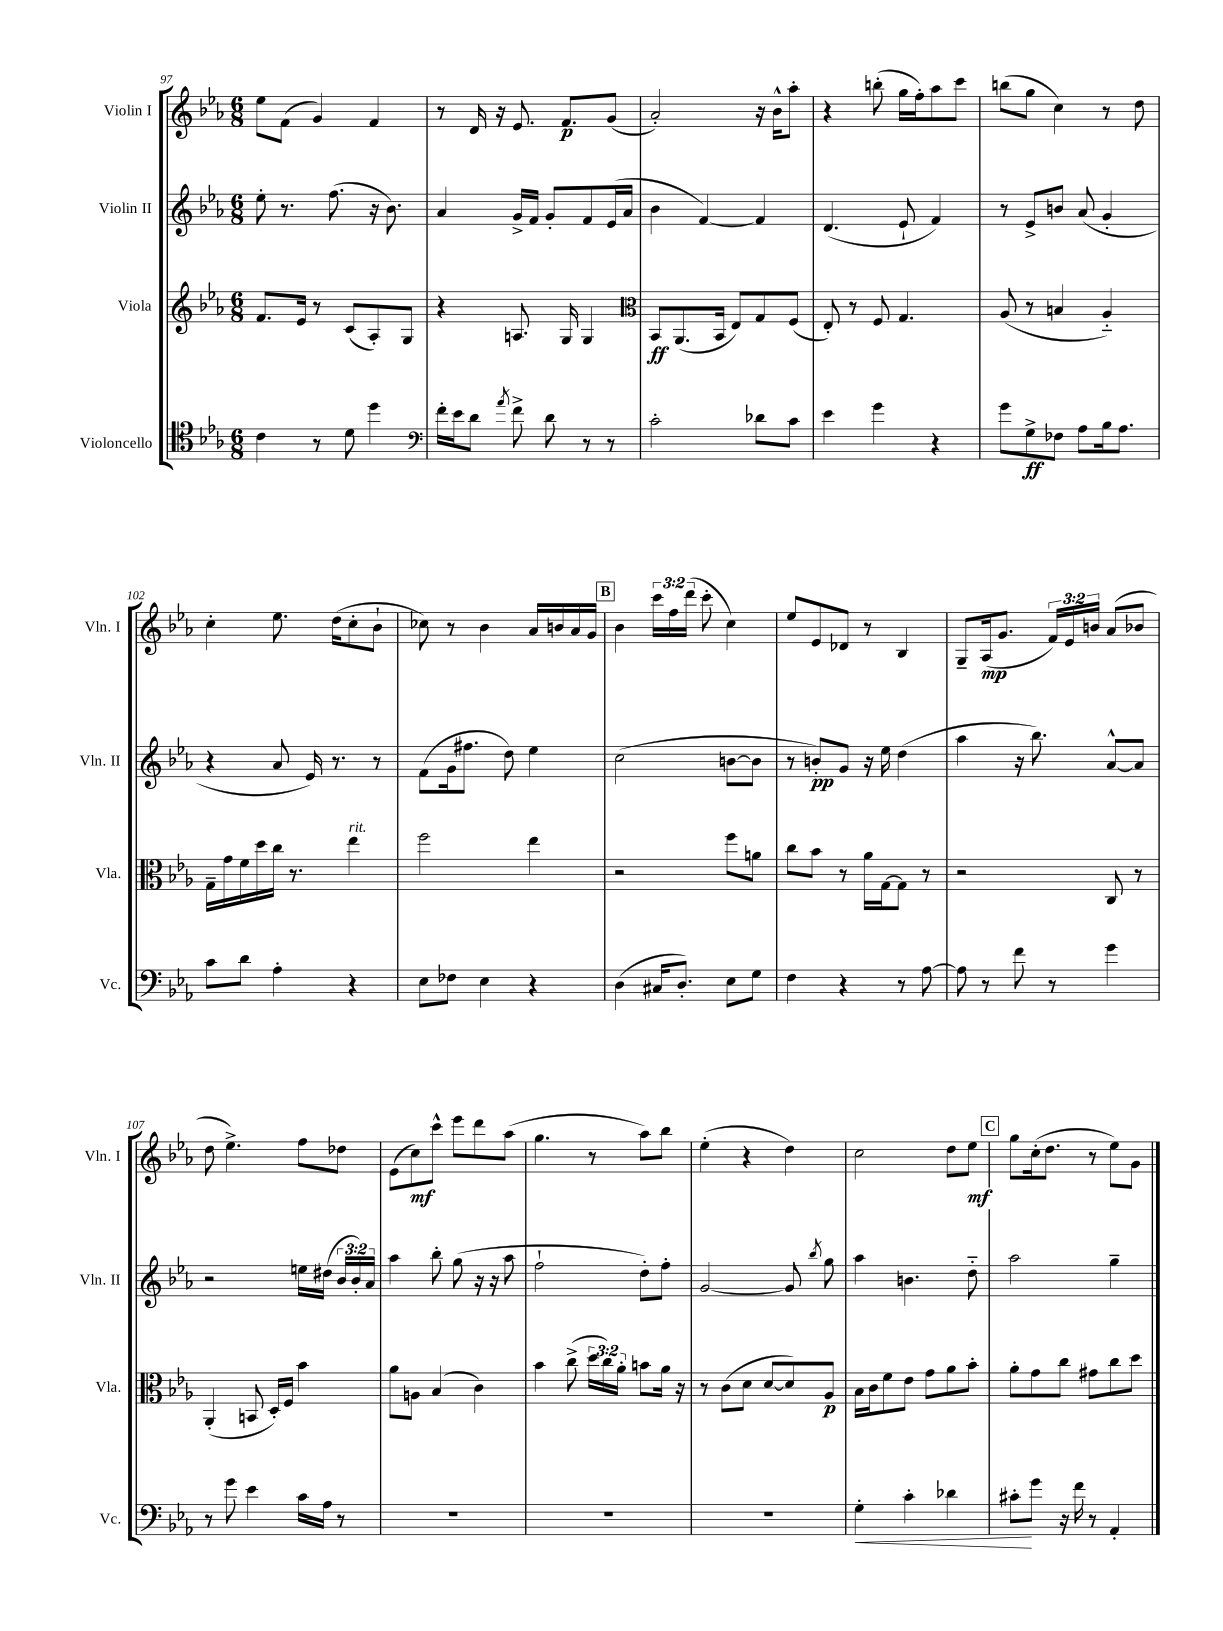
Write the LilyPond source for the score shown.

<<
\new StaffGroup <<
\new Staff = "s0" \with { instrumentName = "Violin I" shortInstrumentName = "Vln. I" } {
    \clef treble \key ees \major \numericTimeSignature \time 6/8 \override Staff.TupletNumber.text = #tuplet-number::calc-fraction-text
    \autoBeamOff ees''8[ f'8]( g'4) f'4 |
    r8 d'16 r16 ees'8. f'8.[\p g'8]( |
    aes'2-.) r16 bes'16[-^ aes''8]-. |
    r4 b''8-.( g''16[ f''16-.) aes''8 c'''8] |
    b''8[( g''8] c''4) r8 d''8 |
    c''4-. ees''8. d''16[( c''8-. bes'8]-! |
    ces''8) r8 bes'4 aes'16[ b'16 aes'16 g'16] |
    \mark \markup { \box "B" } bes'4 \tuplet 3/2 { c'''16[ f''16 d'''16]( } c'''8-. c''4) |
    ees''8[ ees'8 des'8] r8 bes4 |
    g8[-- aes16\mp( g'8.] \tuplet 3/2 { f'16[) ees'16 b'16] } aes'8[( bes'8] |
    d''8 ees''4.->) f''8[ des''8] |
    ees'8[( c''8\mf) c'''8]-^ ees'''8[ d'''8 aes''8]( |
    g''4. r8 aes''8[) bes''8] |
    ees''4-.( r4 d''4) |
    c''2 d''8[ ees''8]\mf |
    \mark \markup { \box "C" } g''8[ c''16-.( d''8.] r8 ees''8[) g'8] \bar "|." |
}
\new Staff = "s1" \with { instrumentName = "Violin II" shortInstrumentName = "Vln. II" } {
    \clef treble \key ees \major \numericTimeSignature \time 6/8 \override Staff.TupletNumber.text = #tuplet-number::calc-fraction-text
    \autoBeamOff ees''8-. r8. f''8.( r16 bes'8.) |
    aes'4 g'16[-> f'16] g'8[-. f'8 ees'16( aes'16] |
    bes'4 f'4~) f'4 |
    d'4.( ees'8-! f'4) |
    r8 ees'8[-> b'8] aes'8( g'4-. |
    r4 aes'8 ees'16) r8. r8 |
    f'8[( g'16 fis''8.] d''8) ees''4 |
    \mark \markup { \box "B" } c''2( b'8[~ b'8] |
    r8 b'8[-.\pp) g'8] r16 ees''16 d''4( |
    aes''4 r16 bes''8.) aes'8[~-^ aes'8] |
    r2 e''16[ dis''16]( \tuplet 3/2 { bes'16[ bes'16-.) aes'16] } |
    aes''4 bes''8-. g''8( r16 r16 aes''8 |
    f''2-! d''8[-.) f''8]-. |
    g'2~ g'8 \acciaccatura { bes''8 } g''8 |
    aes''4 b'4. d''8-_ |
    \mark \markup { \box "C" } aes''2 g''4-- \bar "|." |
}
\new Staff = "s2" \with { instrumentName = "Viola" shortInstrumentName = "Vla." } {
    \clef treble \key ees \major \numericTimeSignature \time 6/8 \override Staff.TupletNumber.text = #tuplet-number::calc-fraction-text
    \autoBeamOff f'8.[ ees'16] r8 c'8[( aes8-.) g8] |
    r4 a8. g16 g4 |
    \clef alto bes,8[\ff aes,8.( bes,16] ees8[) g8 f8]( |
    ees8-.) r8 f8 g4. |
    aes8( r8 b4 aes4-_) |
    g16[-- g'16 f'16 d''16 c''16] r8. ees''4^\markup { \italic "rit." } |
    f''2 ees''4 |
    \mark \markup { \box "B" } r2 f''8[ a'8] |
    c''8[ bes'8] r8 aes'16[ g16~ g8] r8 |
    r2 c8 r8 |
    aes,4-.( b,8 d16[-.) f16] bes'4 |
    aes'8[ a8] bes4( c'4) |
    bes'4 c''8->( \tuplet 3/2 { d''16[ c''16) aes'16]-. } b'8[ aes'16] r16 |
    r8 c'8[( d'8] d'8[~ d'8) aes8]\p |
    bes16[ c'16 f'8 ees'8] g'8[ aes'8 bes'8]-. |
    \mark \markup { \box "C" } aes'8[-. g'8 c''8] gis'8[ c''8 d''8] \bar "|." |
}
\new Staff = "s3" \with { instrumentName = "Violoncello" shortInstrumentName = "Vc." } {
    \clef tenor \key ees \major \numericTimeSignature \time 6/8
    \autoBeamOff c'4 r8 d'8 d''4 |
    \clef bass f'16[-. ees'16 d'8] \acciaccatura { aes'8 } f'8-> d'8 r8 r8 |
    c'2-. des'8[ c'8] |
    ees'4 g'4 r4 |
    g'8[ g8->\ff fes8] aes8[ bes16 aes8.] |
    c'8[ d'8] aes4-. r4 |
    ees8[ fes8] ees4 r4 |
    \mark \markup { \box "B" } d4( cis16[ d8.]-.) ees8[ g8] |
    f4 r4 r8 aes8~ |
    aes8 r8 f'8 r8 g'4 |
    r8 g'8 ees'4 c'16[ aes16] r8 |
    R2. |
    R2. |
    R2. |
    g4-.\< c'4-. des'4 |
    \mark \markup { \box "C" } cis'8[-.\! g'8] r16 f'16 r8 aes,4-. \bar "|." |
}
>>
>>
\layout { \context { \Score currentBarNumber = #97 } }
